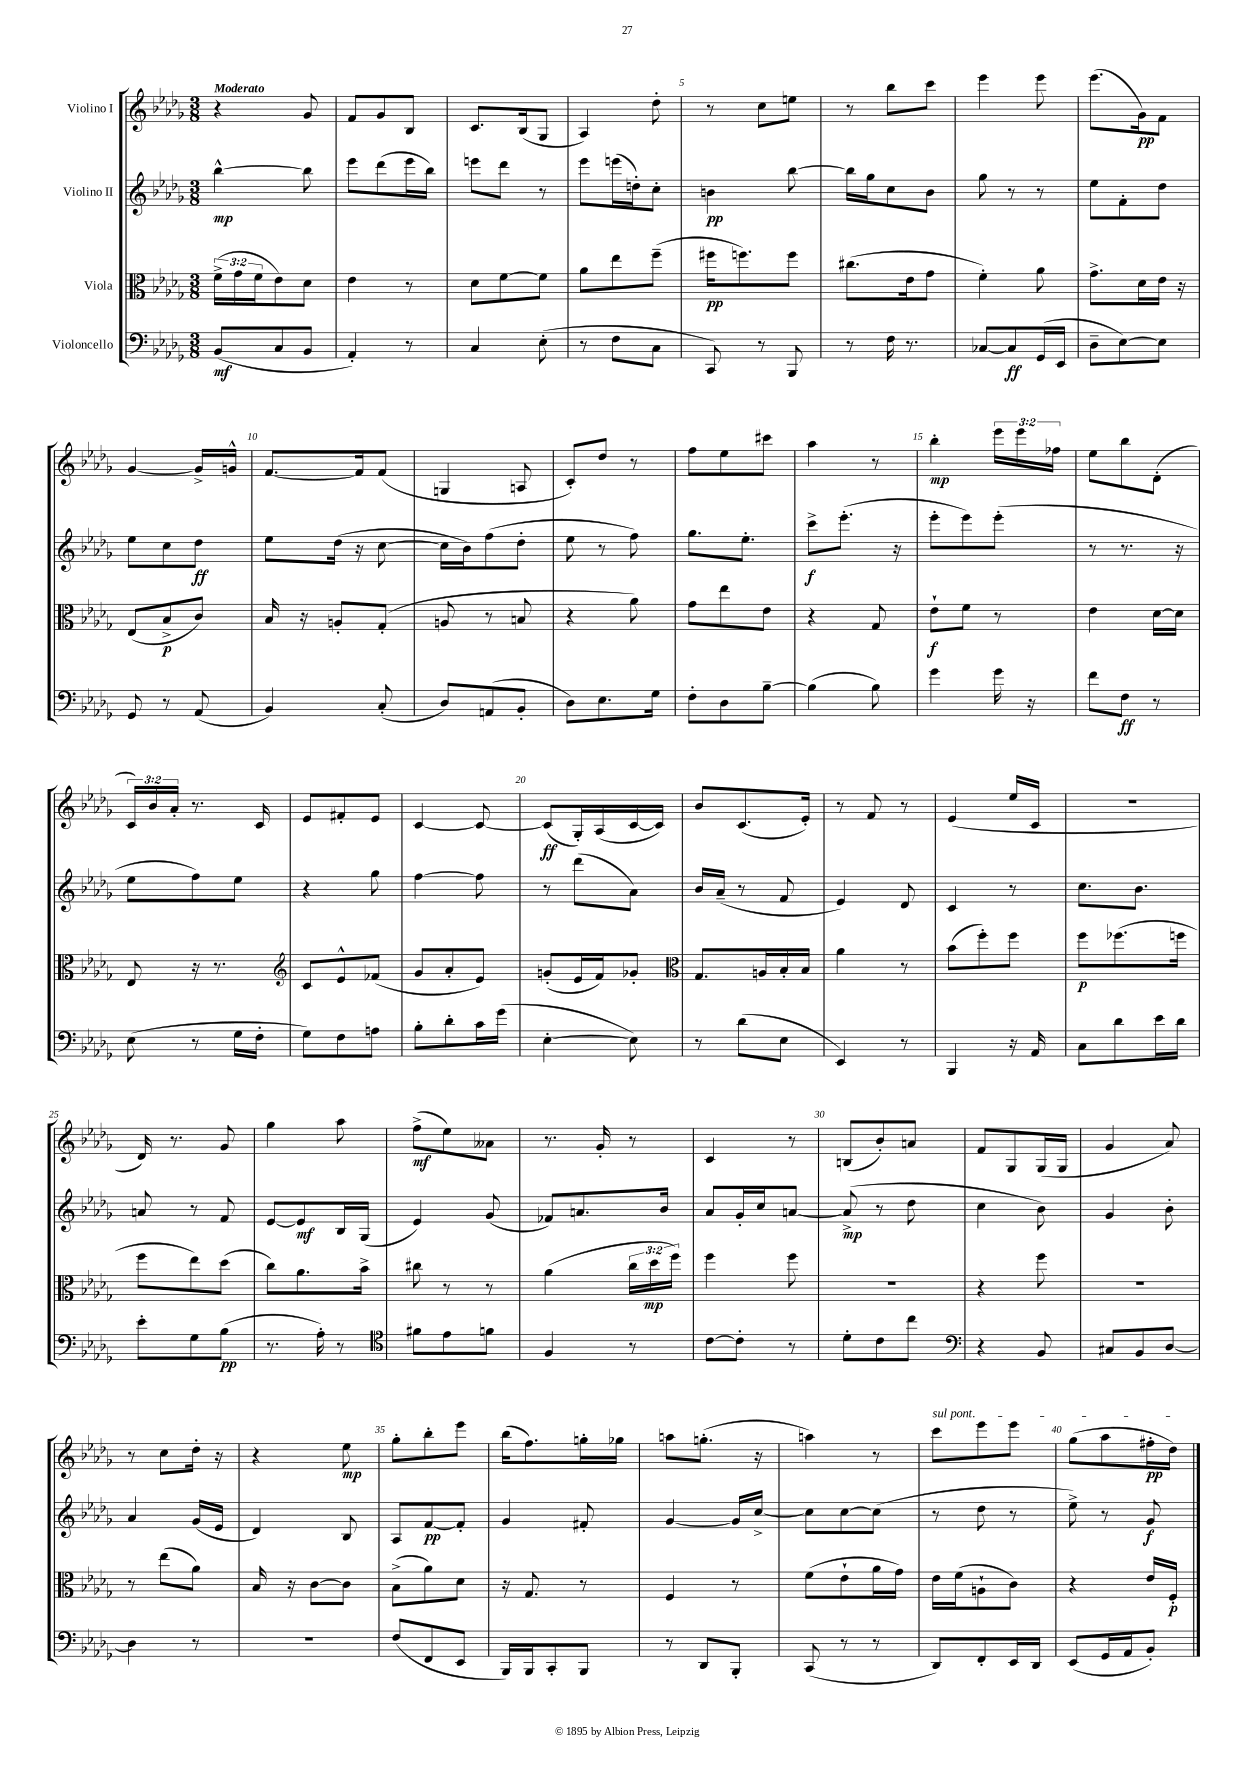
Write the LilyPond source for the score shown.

<<
\new StaffGroup <<
\new Staff = "s0" \with { instrumentName = "Violino I" } {
    \clef treble \key des \major \numericTimeSignature \time 3/8 \override Staff.TupletNumber.text = #tuplet-number::calc-fraction-text \tempo "Moderato"
    r4 ges'8 |
    f'8 ges'8 bes8 |
    c'8. bes16( ges8 |
    aes4) des''8-. |
    r8 c''8 e''8 |
    r8 bes''8 c'''8 |
    ees'''4 ees'''8 |
    ees'''8.( ges'16\pp) f'8 |
    ges'4~ ges'16-> g'16-^ |
    f'8.~ f'16 f'8( |
    g4 a8 |
    c'8-.) des''8 r8 |
    f''8 ees''8 cis'''8 |
    aes''4 r8 |
    bes''4-.\mp \tuplet 3/2 { ees'''16 ees'''16 fes''16 } |
    ees''8 bes''8 des'8-.( |
    \tuplet 3/2 { c'16) bes'16 aes'16-. } r8. c'16 |
    ees'8 fis'8-. ees'8 |
    c'4~ c'8~ |
    c'8\ff( ges16-.) aes16( c'16~ c'16) |
    bes'8 c'8.( ees'16-.) |
    r8 f'8 r8 |
    ees'4( ees''16 c'16 |
    R4. |
    des'16) r8. ges'8 |
    ges''4 aes''8 |
    f''8->\mf( ees''8) aeses'8 |
    r8. ges'16-. r8 |
    c'4 r8 |
    b8( bes'8-.) a'8 |
    f'8 ges8 ges16( ges16 |
    ges'4 aes'8) |
    r8 c''8 des''16-. r16 |
    r4 ees''8\mp |
    ges''8-. bes''8-. ees'''8 |
    bes''16( f''8.) g''16-. ges''16 |
    a''8 g''8.-.( r16 |
    a''4) r8 |
    \once \override TextSpanner.bound-details.left.text = \markup { \italic "sul pont." } c'''8\startTextSpan ees'''8 ees'''8 |
    ges''8( aes''8 fis''16-.\pp des''16\stopTextSpan) \bar "|." |
}
\new Staff = "s1" \with { instrumentName = "Violino II" } {
    \clef treble \key des \major \numericTimeSignature \time 3/8
    bes''4~-^\mp bes''8 |
    ees'''8 des'''8( ees'''16 bes''16) |
    e'''8 des'''8 r8 |
    ees'''8 e'''16( d''16-.) c''8-. |
    b'4\pp bes''8~ |
    bes''16 ges''16 c''8 bes'8 |
    ges''8 r8 r8 |
    ees''8 f'8-. des''8 |
    ees''8 c''8 des''8\ff |
    ees''8 des''16( r16 c''8~ |
    c''16 bes'16) f''8( des''8-. |
    ees''8 r8 f''8) |
    ges''8. ees''8.-. |
    c'''8->\f ees'''8.-.( r16 |
    ees'''8-. ees'''8) ees'''8-.( |
    r8 r8. r16 |
    ees''8 f''8) ees''8 |
    r4 ges''8 |
    f''4~ f''8 |
    r8 des'''8( aes'8) |
    bes'16 aes'16--( r8 f'8 |
    ees'4) des'8 |
    c'4 r8 |
    c''8. bes'8. |
    a'8 r8 f'8 |
    ees'8~ ees'8\mf bes16 ges16( |
    ees'4) ges'8( |
    fes'8) a'8. bes'16 |
    aes'8 ges'16-. c''16 a'8~ |
    a'8->\mp( r8 des''8 |
    c''4 bes'8) |
    ges'4 bes'8-. |
    aes'4 ges'16( ees'16 |
    des'4) bes8 |
    aes8 f'8~\pp f'8-. |
    ges'4 fis'8-. |
    ges'4~ ges'16 c''16~-> |
    c''8 c''8~ c''8( |
    r8 des''8 r8 |
    ees''8->) r8 ges'8\f \bar "|." |
}
\new Staff = "s2" \with { instrumentName = "Viola" } {
    \clef alto \key des \major \numericTimeSignature \time 3/8 \override Staff.TupletNumber.text = #tuplet-number::calc-fraction-text
    \tuplet 3/2 { f'16->( ges'16 f'16 } ees'8) des'8 |
    ees'4 r8 |
    des'8 f'8~ f'8 |
    aes'8 ees''8 f''8--( |
    fis''16\pp f''8.) f''8 |
    cis''8.( ees'16 ges'8 |
    f'4-.) aes'8 |
    ges'8.-> des'16 ees'16 r16 |
    ees8( bes8->\p c'8) |
    bes16 r16 a8-. ges8-.( |
    a8 r8 b8 |
    r4 aes'8) |
    ges'8 ees''8 ees'8 |
    r4 ges8 |
    ees'8-!\f f'8 r8 |
    ees'4 des'16~ des'16 |
    ees8 r16 r8. |
    \clef treble c'8 ees'8-^ fes'8( |
    ges'8 aes'8-. ees'8) |
    g'8-.( ees'16 f'16) ges'8-. |
    \clef alto ges8. a16 bes16-. bes16 |
    aes'4 r8 |
    bes'8( f''8-.) f''8 |
    f''8\p fes''8.( f''16 |
    f''8 ees''8) des''8( |
    c''8) aes'8. bes'16-> |
    cis''8 r8 r8 |
    aes'4( \tuplet 3/2 { c''16 des''16\mp f''16) } |
    f''4 f''8 |
    R4. |
    r4 f''8 |
    R4. |
    r8 ees''8( aes'8) |
    bes16 r16 c'8~ c'8 |
    bes8->( aes'8) des'8 |
    r16 ges8. r8 |
    f4 r8 |
    f'8( ees'8-! aes'16 ges'16) |
    ees'16 f'16( a8-! c'8) |
    r4 ees'16 f16-.\p \bar "|." |
}
\new Staff = "s3" \with { instrumentName = "Violoncello" } {
    \clef bass \key des \major \numericTimeSignature \time 3/8
    bes,8\mf( c8 bes,8 |
    aes,4-.) r8 |
    c4 ees8-.( |
    r8 f8 c8 |
    c,8) r8 bes,,8 |
    r8 f16 r8. |
    ces8~ ces8\ff ges,16( ees,16 |
    des8-- ees8~) ees8 |
    ges,8 r8 aes,8( |
    bes,4) c8-.( |
    des8) a,8( bes,8-. |
    des8) ees8. ges16 |
    f8-. des8 bes8~-- |
    bes4( bes8) |
    ges'4 ges'16 r16 |
    f'8 f8\ff r8 |
    ees8( r8 ges16 f16-. |
    ges8) f8 a8 |
    bes8-. des'8-. c'16 ges'16( |
    ees4~-. ees8) |
    r8 des'8( ees8 |
    ees,4) r8 |
    bes,,4 r16 aes,16 |
    c8 des'8 ees'16 des'16 |
    ees'8-. ges8 bes8\pp( |
    r8. aes16-.) r8 |
    \clef tenor fis'8 ees'8 f'8 |
    f4 r8 |
    c'8~ c'8-. r8 |
    des'8-. c'8 c''8 |
    \clef bass r4 bes,8 |
    cis8 bes,8 des8~ |
    des4 r8 |
    R4. |
    f8( f,8 ees,8 |
    bes,,16) bes,,16 c,8-. bes,,8 |
    r8 des,8 bes,,8-. |
    c,8( r8 r8 |
    des,8) f,8-. ees,16 des,16 |
    ees,8( ges,16 aes,16 bes,8-.) \bar "|." |
}
>>
>>
\layout { \context { \Score \override BarNumber.break-visibility = ##(#f #t #t) barNumberVisibility = #(every-nth-bar-number-visible 5) } }
